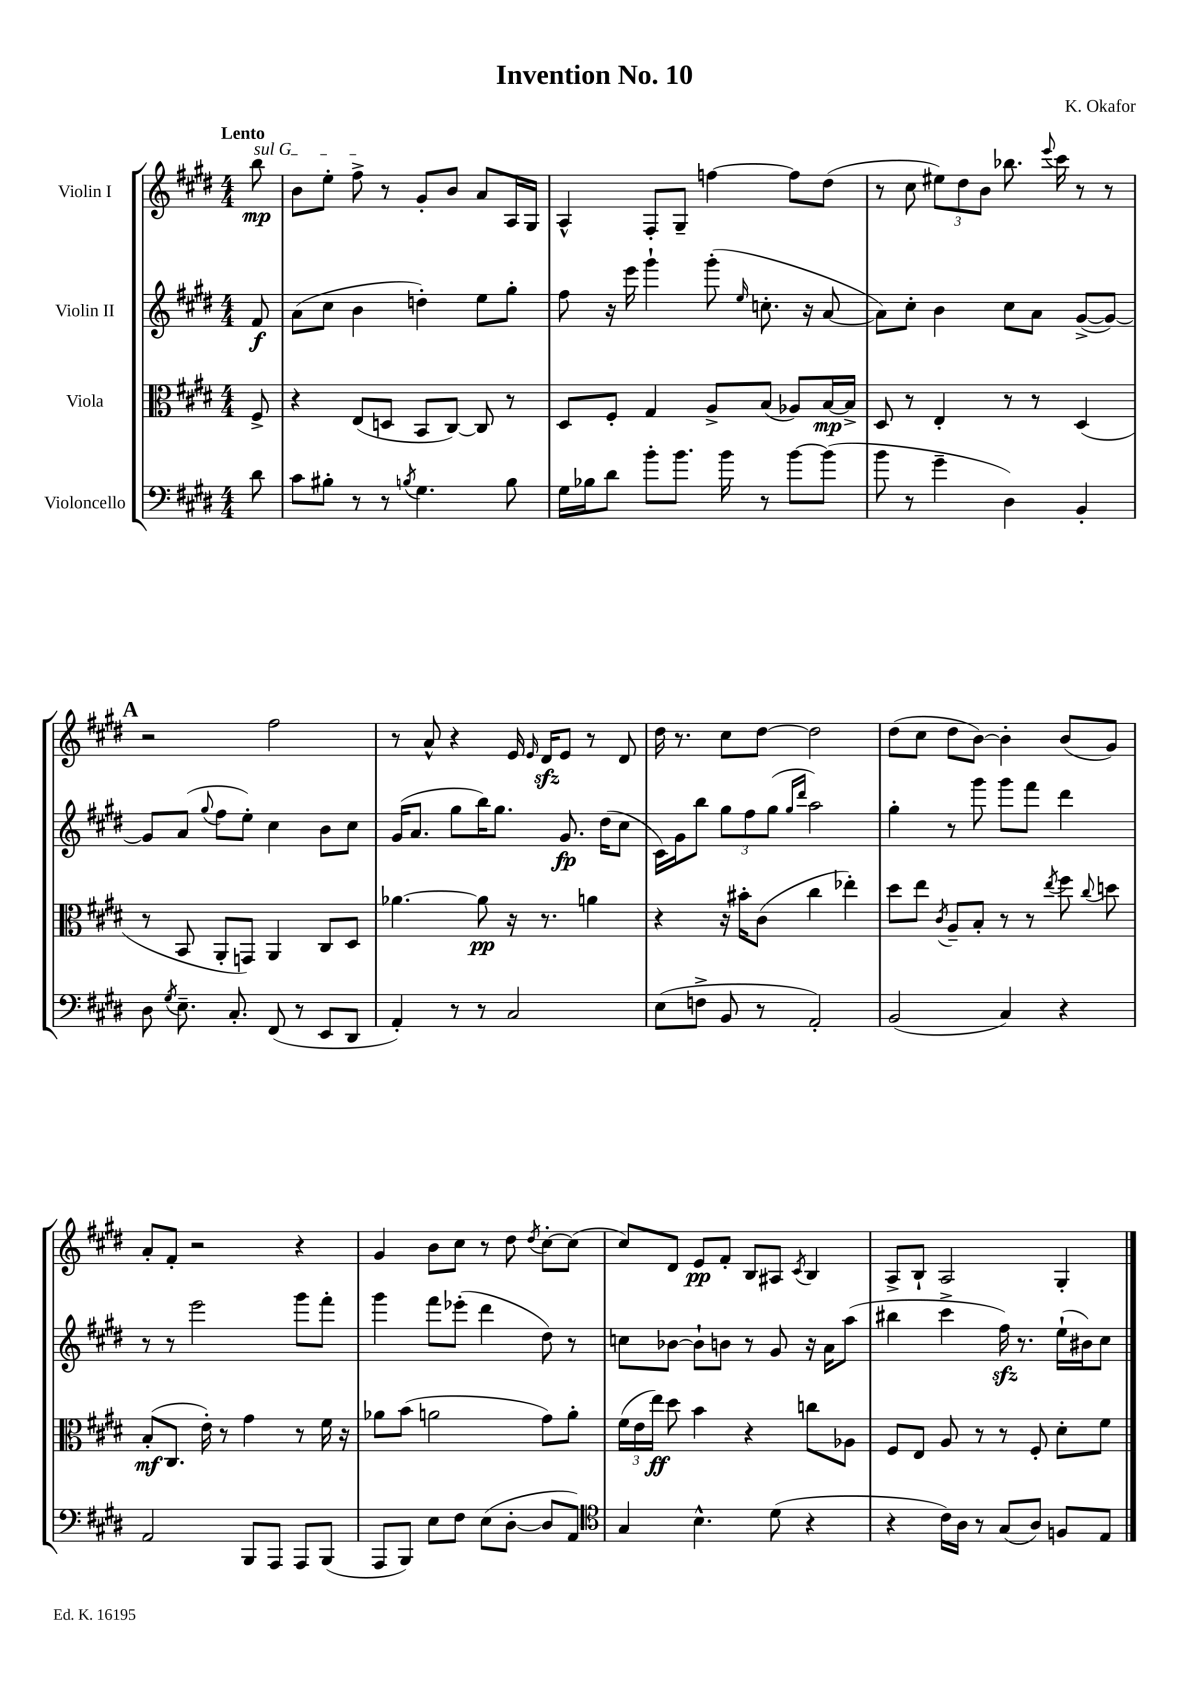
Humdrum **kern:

**kern	**kern	**kern	**kern
*staff4	*staff3	*staff2	*staff1
*clefF4	*clefC3	*clefG2	*clefG2
*k[f#c#g#d#]	*k[f#c#g#d#]	*k[f#c#g#d#]	*k[f#c#g#d#]
*M4/4	*M4/4	*M4/4	*M4/4
8d#\	8F#^/	8f#/	8bb\
=	=	=	=
8c#\L	4r	(8a\L	8b\L
8B#'\J	.	8cc#\J	8ee'\J
8r	(8E/L	4b\	8ff#^\
8r	8D/J	.	8r
8qB/	.	.	.
4.G#\	8BB/L	4dd'\)	8g#'/L
.	[8C#/J)	.	8b/J
.	8C#/]	8ee\L	8a/L
8B\	8r	8gg#'\J	16A/L
.	.	.	16G#/JJ
=	=	=	=
16G#\LL	8D#/L	8ff#\	4A^^/
16B-\J	.	.	.
8d#\J	8F#'/J	16r	.
.	.	16eee\	.
8b'\L	4G#/	4ggg#`\	8F#'/L
8.b\J	.	.	8G#~/J
.	8A^/L	(8ggg#'\	[4ff\
16b\	.	.	.
.	.	16qqee/	.
8r	(8B/J	8.cc'\	.
[8b\L	8A-/L)	.	8ff\]L
.	.	16r	.
(8b\]J	[16B/L	[8a/	(8dd#\J
.	16B^/]JJ	.	.
=	=	=	=
8b\	8D#/	8a\]L)	8r
8r	8r	8cc#'\J	8cc#\
4g#~\	4E'/	4b\	12ee#\L)
.	.	.	12dd#\
.	.	.	12b\J
4D#\)	8r	8cc#\L	8.bb-\
.	8r	8a\J	.
.	.	.	8qqeee/
.	.	.	16ccc#\
4BB'/	(4D#/	([8g#^/L	8r
.	.	8g#/_J)	8r
=	=	=	=
8D#\	8r	8g#/]L	2r
8qG#/	.	.	.
8.E~\	8BB/	(8a/J	.
.	.	8qqgg#/	.
.	8AA'/L	8ff#\L	.
8.C#'/	.	.	.
.	8GG/J)	8ee'\J)	.
(8FF#/	4AA/	4cc#\	2ff#\
8r	.	.	.
8EE/L	8C#/L	8b\L	.
8DD#/J	8D#/J	8cc#\J	.
=	=	=	=
4AA'/)	[4.a-\	(16g#/LK	8r
.	.	8.a/J	.
.	.	.	8a^^/
8r	.	8gg#\L	4r
8r	8a-\]	16bb\K)	.
.	.	8.gg#\J	.
2C#/	16r	.	16e/
.	.	.	16qqe/
.	8.r	.	16d#/LK
.	.	8.g#/	8e/J
.	4a\	.	8r
.	.	(16dd#\LK	.
.	.	8cc#\J	8d#/
=	=	=	=
(8E\L	4r	16c#\LL)	16dd#\
.	.	16g#\J	8.r
8F^\J	.	8bb\J	.
8BB/	16r	12gg#\L	8cc#\L
.	16b#'\LK	.	.
.	.	12ff#\	.
8r	(8c#\J	.	[8dd#\J
.	.	(12gg#\J	.
.	.	16qqgg#/LL	.
.	.	16qqddd#/JJ	.
2AA'/)	4cc#\	2aa\)	2dd#\]
.	4ee-'\)	.	.
=	=	=	=
(2BB/	8dd#\L	4gg#'\	(8dd#\L
.	8ee\J	.	8cc#\J
.	8qc#/	.	.
.	8A~/L	8r	8dd#\L
.	8B'/J	8ggg#\	[8b\J)
4C#/)	8r	8ggg#\L	4b'\]
.	8r	8fff#\J	.
.	8qee/	.	.
4r	8ff#\	4ddd#\	(8b/L
.	8qqcc#/	.	.
.	8dd\	.	8g#/J)
=	=	=	=
2AA/	(8B'/L	8r	8a'/L
.	8.C#/J	8r	8f#'/J
.	.	2eee\	2r
.	16e'\)	.	.
.	8r	.	.
8BBB/L	4g#\	.	.
8AAA/J	.	.	.
8AAA/L	8r	8ggg#\L	4r
(8BBB/J	16f#\	8fff#'\J	.
.	16r	.	.
=	=	=	=
8AAA/L	8a-\L	4ggg#\	4g#/
8BBB/J)	(8b\J	.	.
8E\L	2a\	8fff#\L	8b\L
8F#\J	.	(8eee-'\J	8cc#\J
(8E\L	.	4ddd#\	8r
[8D#'\J	.	.	8dd#\
.	.	.	8qdd#/
8D#/]L	8g#\L)	8dd#\)	[8cc#'\L
8AA/J)	8a'\J	8r	(8cc#\]J
=	=	=	=
*clefC4	*	*	*
4G#/	(24f#\LL	8cc\L	8cc#/L)
.	24e\	.	.
.	24ee\JJ)	.	.
.	8dd#\	[8b-\J	8d#/J
4.B^^\	4b\	8b-`\]L	8e/L
.	.	8b\J	8f#'/J
.	4r	8r	8B/L
(8d#\	.	8g#/	8A#/J
.	.	.	8qc#/
4r	8cc\L	16r	4B/
.	.	16a\LK	.
.	8A-\J	(8aa\J	.
=	=	=	=
4r	8F#/L	4bb#\	8A^/L
.	8E/J	.	8B`/J
16c#\LL)	8A/	4ccc#^\	2A/
16A\JJ	.	.	.
8r	8r	.	.
(8G#/L	8r	16ff#\)	.
.	.	8.r	.
8A/J)	8F#'/	.	.
8F/L	8d#'\L	(16ee`\LL	4G#'/
.	.	16b#\J)	.
8E/J	8f#\J	8cc#\J	.
==	==	==	==
*-	*-	*-	*-
